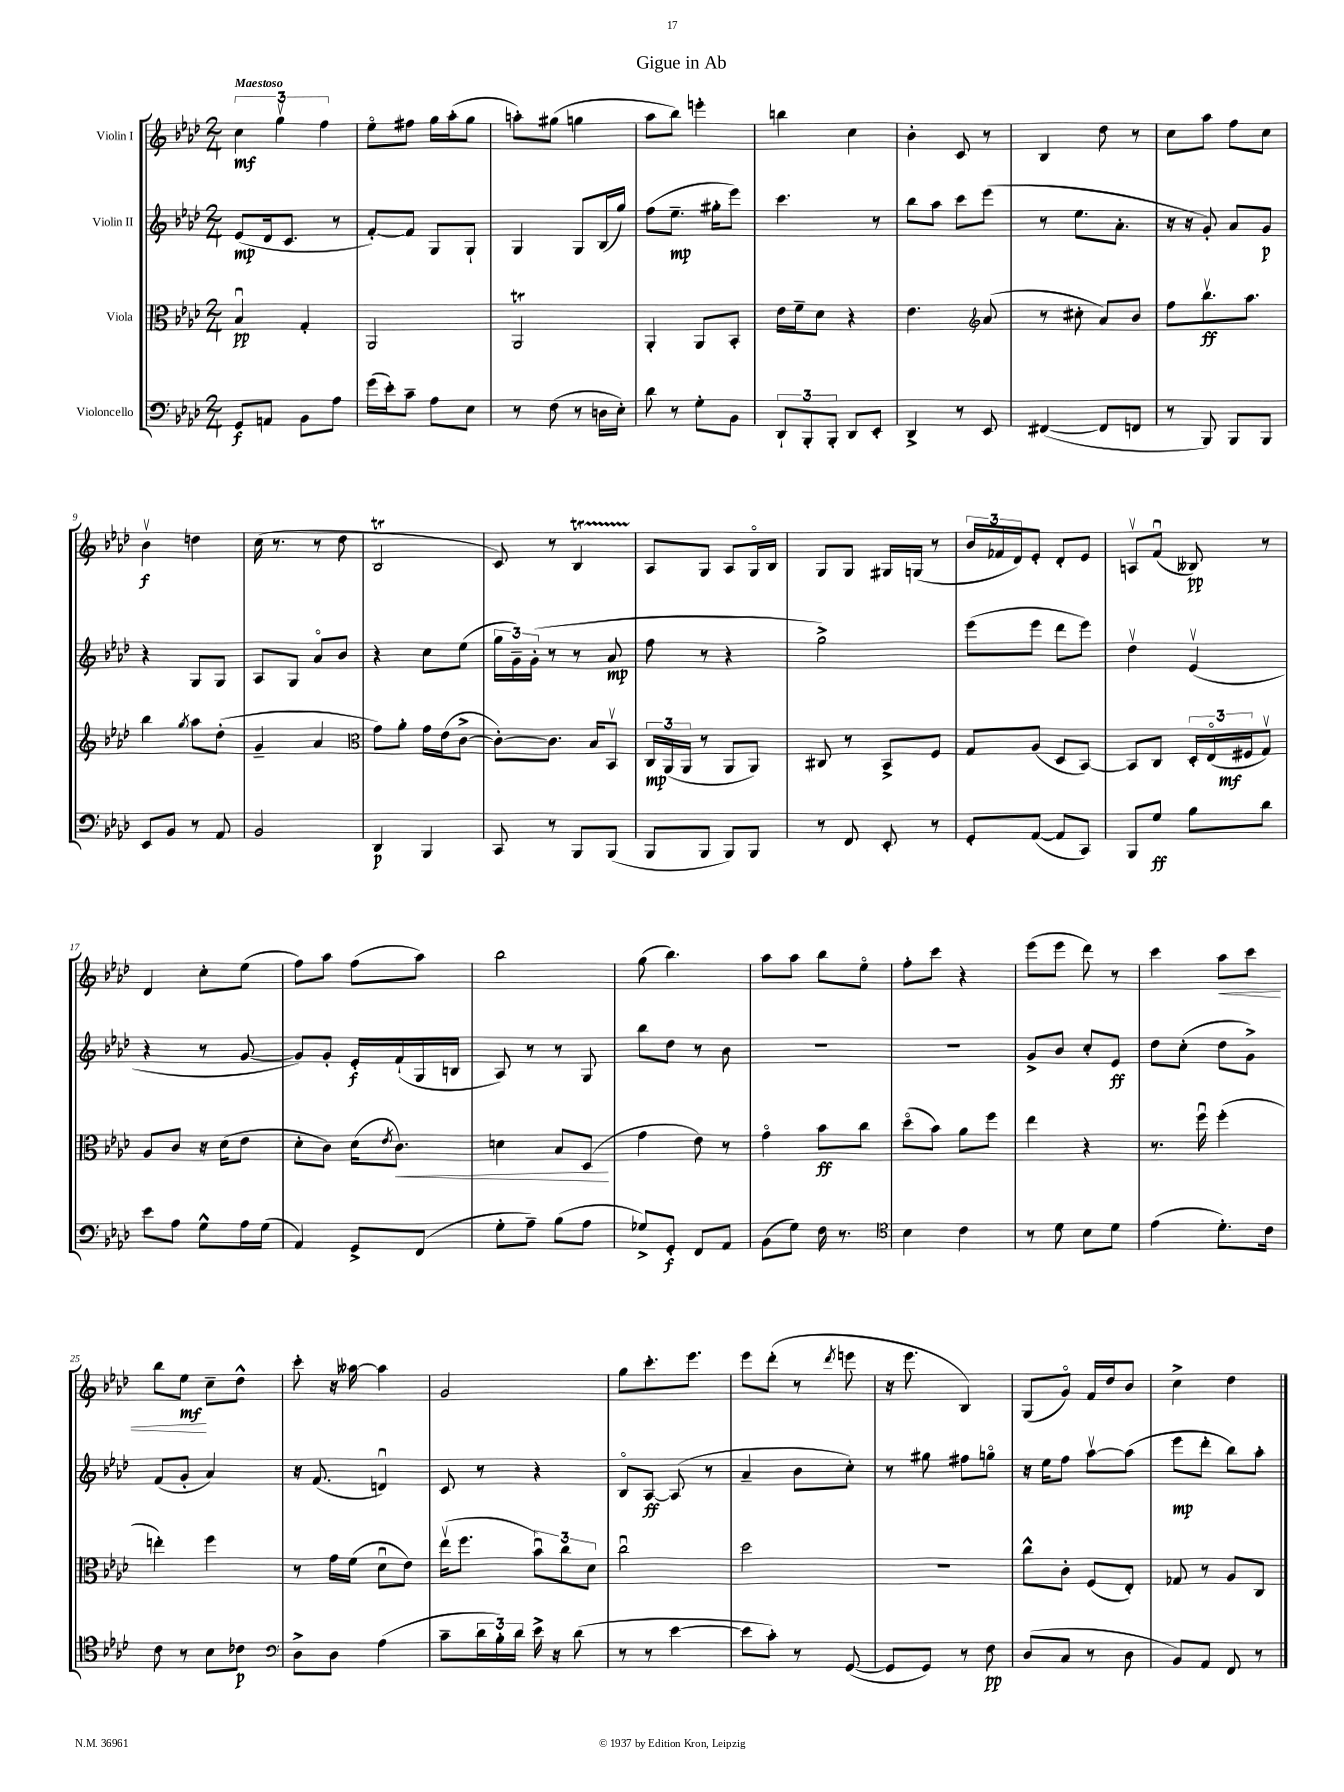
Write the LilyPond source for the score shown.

\header { title = "Gigue in Ab" }
<<
\new StaffGroup <<
\new Staff = "s0" \with { instrumentName = "Violin I" } {
    \clef treble \key aes \major \numericTimeSignature \time 2/4 \tempo "Maestoso"
    \tuplet 3/2 { c''4\mf g''4\upbow f''4 } |
    ees''8\flageolet fis''8 g''16 aes''16-.( g''8 |
    a''8-.) gis''8( g''4 |
    aes''8 bes''8) e'''4-. |
    b''4 c''4 |
    bes'4-. c'8 r8 |
    bes4 des''8 r8 |
    c''8 aes''8 f''8 c''8 |
    bes'4\upbow\f d''4 |
    c''16( r8. r8 des''8 |
    bes2\trill |
    c'8) r8 bes4\startTrillSpan |
    aes8\stopTrillSpan g8 aes8 g16\flageolet bes16 |
    g8 g8 gis16 g16( r8 |
    \tuplet 3/2 { bes'16 fes'16 des'16) } ees'8-. des'8-. ees'8 |
    a8\upbow f'8\downbow( beses8\pp) r8 |
    des'4 c''8-. ees''8( |
    f''8) aes''8 f''8( aes''8) |
    bes''2 |
    g''8( bes''4.) |
    aes''8 aes''8 bes''8 ees''8\flageolet |
    f''8-. c'''8 r4 |
    ees'''8( ees'''8 des'''8) r8 |
    c'''4 aes''8\< c'''8 |
    bes''8 ees''8\mf\! c''8-- des''8-^ |
    c'''8-. r16 aeses''16~ aeses''4 |
    g'2 |
    g''8 c'''8.-. ees'''8. |
    ees'''8 des'''8-.( r8 \acciaccatura { des'''8 } e'''8 |
    r16 ees'''8. bes4) |
    g8( g'8\flageolet) f'16 des''16 bes'8 |
    c''4-> des''4 \bar "|." |
}
\new Staff = "s1" \with { instrumentName = "Violin II" } {
    \clef treble \key aes \major \numericTimeSignature \time 2/4
    ees'8\mp( des'16 c'8. r8 |
    f'8~-.) f'8 g8 g8-! |
    g4 g8 bes16( g''16) |
    f''8( ees''8.--\mp gis''16-. ees'''8) |
    c'''4. r8 |
    bes''8 aes''8 c'''8 ees'''8( |
    r8 ees''8. aes'8.-. |
    r16 r16 g'8-.) aes'8 g'8\p |
    r4 g8 g8 |
    aes8 g8 aes'8\flageolet bes'8 |
    r4 c''8 ees''8( |
    \tuplet 3/2 { g''16 g'16--) g'16-.( } r8 r8 aes'8\mp |
    f''8 r8 r4 |
    g''2->) |
    ees'''8( ees'''8 des'''8 ees'''8) |
    des''4\upbow ees'4\upbow( |
    r4 r8 g'8~ |
    g'8) g'8-. ees'16-.\f f'16-!( g16 b16 |
    aes8) r8 r8 g8 |
    bes''8 des''8 r8 bes'8 |
    R2 |
    R2 |
    g'8-> bes'8 c''8-. ees'8\ff |
    des''8 c''8-.( des''8 g'8->) |
    f'8( g'8-. aes'4) |
    r16 f'8.( d'4\downbow) |
    c'8 r8 r4 |
    bes8\flageolet aes8~\ff aes8( r8 |
    aes'4-- bes'8 c''8-.) |
    r8 gis''8 fis''8 g''8\flageolet |
    r16 ees''16 f''8 aes''8~\upbow aes''8( |
    ees'''8\mp des'''8-. bes''8) aes''8-. \bar "|." |
}
\new Staff = "s2" \with { instrumentName = "Viola" } {
    \clef alto \key aes \major \numericTimeSignature \time 2/4
    bes4\downbow\pp g4-. |
    aes,2 |
    aes,2\trill |
    aes,4-. aes,8 bes,8-. |
    ees'16 f'16-- des'8 r4 |
    ees'4. \clef treble aes'8( |
    r8 cis''8-. aes'8) bes'8 |
    f''8 bes''8.\upbow\ff aes''8. |
    bes''4 \acciaccatura { g''8 } aes''8 des''8-.( |
    g'4-- aes'4 |
    \clef alto g'8) aes'8-. g'16 ees'16( c'8~-> |
    c'8~-.) c'8. bes16 bes,8\upbow |
    \tuplet 3/2 { c16\mp aes,16( aes,16 } r8 aes,8 aes,8) |
    cis8 r8 bes,8-> f8 |
    g8 aes8( des8 bes,8~) |
    bes,8 c8 \tuplet 3/2 { des16-. ees16\flageolet( fis16\mf } g8\upbow) |
    aes8 c'8 r16 des'16( ees'8 |
    des'8-. c'8) des'16( \acciaccatura { ees'8 } c'8.\<) |
    d'4 bes8 des8\!( |
    g'4 ees'8) r8 |
    g'4\flageolet bes'8\ff c''8 |
    des''8\flageolet( bes'8) aes'8 f''8 |
    ees''4 r4 |
    r8. f''16\downbow f''4-.( |
    e''4-.) f''4 |
    r8 g'16 f'16( des'8\downbow ees'8) |
    ees''16\upbow( f''8. \tuplet 3/2 { bes'8\downbow) c''8 des'8 } |
    c''2\downbow |
    des''2 |
    r2 |
    c''8-^ c'8-. f8( ees8-.) |
    ges8 r8 aes8 c8 \bar "|." |
}
\new Staff = "s3" \with { instrumentName = "Violoncello" } {
    \clef bass \key aes \major \numericTimeSignature \time 2/4
    g,8\f a,8 bes,8 aes8 |
    g'16( ees'16-.) c'8-- aes8 ees8 |
    r8 f8( r8 d16 ees16-.) |
    des'8 r8 g8-. bes,8 |
    \tuplet 3/2 { des,8-! bes,,8-. bes,,8-. } des,8 ees,8-. |
    des,4-> r8 ees,8 |
    fis,4~( fis,8 f,8 |
    r8 bes,,8) bes,,8 bes,,8 |
    ees,8 bes,8 r8 aes,8 |
    bes,2 |
    des,4\p bes,,4 |
    c,8 r8 bes,,8 bes,,8( |
    bes,,8 bes,,8 bes,,8) bes,,8 |
    r8 f,8 ees,8-. r8 |
    g,8-. aes,8~( aes,8 c,8) |
    bes,,8 g8\ff bes8 des'8 |
    ees'8 aes8 g8-^ aes16 g16( |
    aes,4) g,8-> f,8( |
    g8-. aes8--) bes8( aes8 |
    ges8->) g,8-.\f f,8 aes,8 |
    bes,8( g8) f16 r8. |
    \clef tenor bes4 c'4 |
    r8 des'8 bes8 des'8 |
    ees'4( des'8.-.) c'16 |
    c'8 r8 bes8 ces'8\p |
    \clef bass des8-> des8 aes4( |
    c'8-- \tuplet 3/2 { des'16 bes16-.) des'16 } ees'16-> r16 des'8( |
    r8 r8 ees'4~ |
    ees'8 c'8-.) r8 g,8~( |
    g,8 g,8) r8 f8\pp |
    des8( c8 r8 des8 |
    bes,8) aes,8 f,8 r8 \bar "|." |
}
>>
>>
